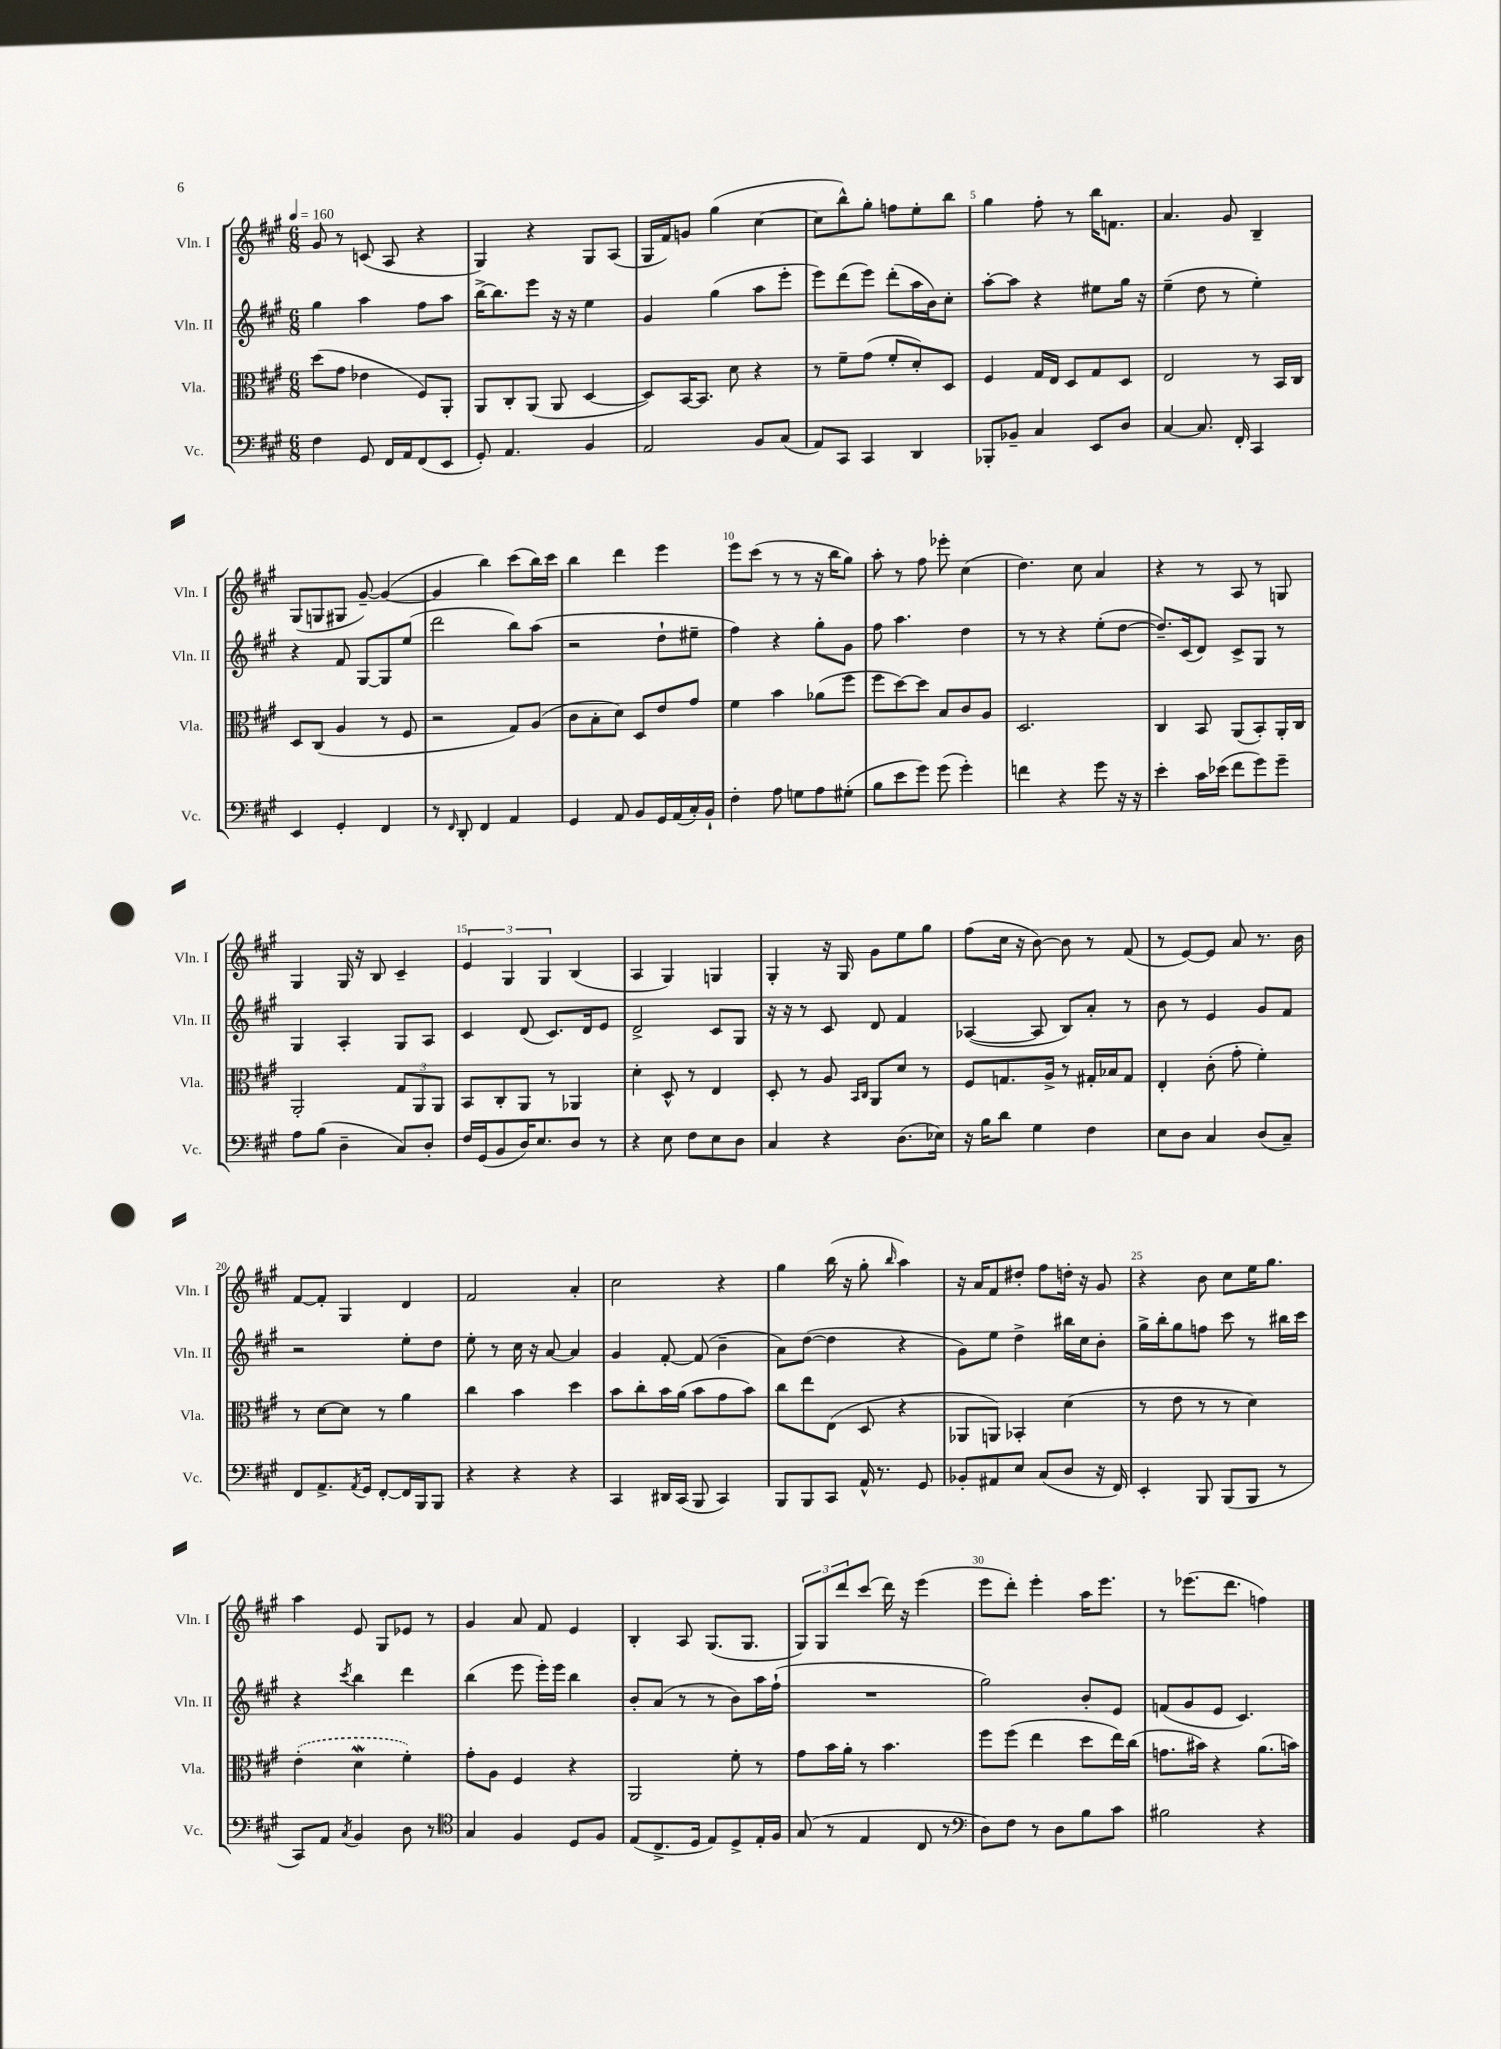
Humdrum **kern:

**kern	**kern	**kern	**kern
*staff4	*staff3	*staff2	*staff1
*clefF4	*clefC3	*clefG2	*clefG2
*k[f#c#g#]	*k[f#c#g#]	*k[f#c#g#]	*k[f#c#g#]
*M6/8	*M6/8	*M6/8	*M6/8
*MM160	*MM160	*MM160	*MM160
4F#	(8dd	4gg#	8g#
.	8g#	.	8r
8GG#	4e-	4aa	(8c
16FF#	.	.	8A
16AA	.	.	.
(8FF#	8F#)	8ff#	4r
8EE	8AA'	8aa	.
=	=	=	=
8GG#')	8AA	[16bb^	4G#)
.	.	8.bb]	.
4.AA	8C#'	.	.
.	(8AA	8eee	4r
.	8AA	16r	.
.	.	16r	.
4BB	[4D	4ee	8G#
.	.	.	(8A
=	=	=	=
2AA	8D])	4g#	16G#
.	.	.	16f#)
.	[16BB	.	8g
.	8.BB]	.	.
.	.	(4gg#	(4gg#
.	8d	.	.
8BB	4r	8aa	[4cc#
(8C#	.	8eee'	.
=	=	=	=
8AA)	8r	8eee)	8cc#]
8CC#	8f#~	(8ddd	8bb^^)
4CC#	(8g#	8eee)	8gg#'
.	8f#'	(8ddd'	8ff
4DD	8d')	16aa	8ee'
.	.	16b)	.
.	8D	8cc#'	8bb
=	=	=	=
8BBB-'	4F#	[8aa'	4gg#
8BB-~	.	8aa]	.
4C#	16G#	4r	8ff#'
.	16E	.	.
.	8D	.	8r
8EE	8G#	8ee#	16bb
.	.	.	8.f
8D	8D	16gg#	.
.	.	16r	.
=	=	=	=
[4C#	2E	(4ee~	4.a
8.C#]	.	8dd	.
.	.	8r	8g#
16FF#'	.	.	.
4CC#	8r	4ee')	4B~
.	16BB	.	.
.	16C#	.	.
=	=	=	=
4EE	8D	4r	(8G#
.	(8C#	.	8G
4GG#'	4A	8f#	8G#
.	.	[8G#	[8g#~)
4FF#	8r	8G#]	(4g#_
.	8F#	(8ee	.
=	=	=	=
8r	2r	2ddd	4g#]
16qqFF#	.	.	.
8DD'	.	.	.
4FF#	.	.	4bb)
4AA	8G#)	8bb)	(8ccc#
.	(8A	(8aa	16bb)
.	.	.	16ccc#
=	=	=	=
4GG#	8c#	2r	4bb
.	8B'	.	.
8AA	8d)	.	4ddd
8BB	8D	.	.
16GG#	8e	8dd`	4eee
(16AA	.	.	.
16C#')	8g#	8ee#~	.
16BB`	.	.	.
=	=	=	=
4F#'	4f#	4ff#)	8eee
.	.	.	(8ccc#
8A	4b	4r	8r
8G	.	.	8r
8A	(8a-	8gg#'	16r
.	.	.	16bb
(8G#'	8ff#	8g#	8gg#)
=	=	=	=
8B	8ff#	8ff#	8aa'
8e	[8dd)	4.aa	8r
8g#)	8dd]	.	8ff#
(8g#	8B	.	8eee-'
4g#')	8c#	4dd	(4cc#
.	8A	.	.
=	=	=	=
4f	2.D	8r	4.dd)
.	.	8r	.
4r	.	4r	.
.	.	.	8cc#
8g#	.	(8ee'	4a
16r	.	[8dd	.
16r	.	.	.
=	=	=	=
4e'	4C#	8.dd~])	4r
.	.	(16c#	.
16c#	8BB	8d)	8r
(16e-	.	.	.
8f#	(8AA	8c#^	8A
8g#)	8BB')	8G#	8r
8g#~	16AA'	8r	8G
.	16C#	.	.
=	=	=	=
8A	2AA'	4G#	4G#
(8B	.	.	.
4D~	.	4A'	16G#
.	.	.	16r
.	.	.	8B
8C#)	12G#	8G#	4c#~
.	12AA	.	.
8D'	.	8A	.
.	12AA	.	.
=	=	=	=
16F#	8BB	4c#	6e
(16GG#	.	.	.
8BB	8C#'	.	.
.	.	.	6G#
16D)	8AA	(8d	.
8.E	.	.	.
.	.	.	6G#
.	8r	8.c#)	.
8D	4AA-	.	(4B
.	.	16d	.
8r	.	8e	.
=	=	=	=
4r	4d'	2d^	4A
8E	8D^^	.	4G#)
8F#	8r	.	.
8E	4E	8c#	4G
8D	.	8G#	.
=	=	=	=
4C#	8D'	16r	4G#'
.	.	16r	.
.	8r	8r	.
4r	8A	8c#	16r
.	.	.	16G#
.	16qqBB	.	.
.	16qqC#	.	.
.	8AA	8d	8g#
(8.D	8d	4f#	8ee
.	8r	.	8gg#
16E-)	.	.	.
=	=	=	=
16r	8F#	([4A-	(8ff#
16B	.	.	.
8d	8.G	.	16cc#
.	.	.	16r
4G#	.	8A-]	[8b)
.	16A^	.	.
.	8r	8B)	8b]
4F#	16G#'	8a'	8r
.	16B-	.	.
.	8G#	8r	(8f#
=	=	=	=
8E	4E'	8b	8r
8D	.	8r	[8e)
4C#	(8c#'	4e	8e]
.	8g#'	.	8a
(8D	4f#')	8g#	8.r
8C#~)	.	8f#	.
.	.	.	16b
=	=	=	=
8FF#	8r	2r	[8f#
8.AA^	[8d	.	8f#']
.	8d]	.	4G#
8qAA	.	.	.
16GG#	.	.	.
[8FF#'	8r	.	.
16FF#]	4a	8ee'	4d
16BBB	.	.	.
8BBB	.	8dd	.
=	=	=	=
4r	4cc#	8ee'	2f#
.	.	8r	.
4r	4b	16cc#	.
.	.	16r	.
.	.	[8a	.
4r	4dd	4a]	4a'
=	=	=	=
4CC#	8b	4g#	2cc#
.	8cc#'	.	.
16DD#	16b	[8f#'	.
(16CC#	(16a	.	.
8BBB	8b	(8f#]	.
4CC#)	8g#	4b~	4r
.	8b)	.	.
=	=	=	=
8BBB	8cc#	8a)	4gg#
8BBB	8ee	([8dd	.
8CC#	(8E	4dd]	(16bb
.	.	.	16r
16AA^^	8D	.	8gg#'
8.r	.	.	.
.	.	.	16qqbb
.	4r	4r	4aa)
8GG#	.	.	.
=	=	=	=
8BB-'	8AA-	8g#)	16r
.	.	.	16a
8AA#	8AA)	8ee	8f#
8E	4BB-'	4dd^	8dd#'
(8C#	.	.	8ff#
8D	(4d	16bb#	16dd'
.	.	16cc#	16r
16r	.	8b'	8g#
16FF#)	.	.	.
=	=	=	=
4EE'	8r	16gg#^	4r
.	.	16bb'	.
.	8e	8gg#	.
8BBB	8r	8ff	8b
(8BBB	8r	8ccc#	8cc#
8BBB	4d)	8r	16ee
.	.	.	8.gg#
8r	.	16bb#	.
.	.	16ccc#	.
=	=	=	=
8CC#)	(4e'	4r	4aa
8AA	.	.	.
8qC#	.	8qccc#	.
4BB	4d	4bb	8e
.	.	.	8G#
8D	4f#')	4ddd	8e-
8r	.	.	8r
=	=	=	=
*clefC4	*	*	*
4G#	8g#'	(4bb	4g#
.	8A	.	.
4F#	4F#	8eee	8a
.	.	16eee')	8f#
.	.	16eee	.
8D	4r	4bb	4e
8F#	.	.	.
=	=	=	=
(8E	2AA	8b'	4B'
8.C#^	.	(8a	.
.	.	8r	8A
16D	.	.	.
8E)	.	8r	(8.G#
8D^	8f#'	8b)	.
.	.	.	8.G#
16E'	8r	16aa	.
16F#	.	(16ff#`	.
=	=	=	=
(8G#	8g#	2.r	12G#)
.	.	.	12G#
8r	16b	.	.
.	.	.	12ddd
.	16a'	.	.
4E	8r	.	(8ccc#
.	4.b	.	16ddd)
.	.	.	16r
8C#	.	.	(4eee
8r	.	.	.
=	=	=	=
*clefF4	*	*	*
8D)	8ff#	2gg#)	8eee
8F#	(8ff#	.	8ddd')
8r	4ee	.	4eee'
8D	.	.	.
8B	8dd	8b'	16aa
.	.	.	8.eee
8c#	16ee)	8e	.
.	(16cc#	.	.
=	=	=	=
2B#	8.g	(8f	8r
.	.	8g#	(8.eee-
.	16b#)	.	.
.	4r	8e	.
.	.	.	8.ddd
.	.	4.c#)	.
4r	(8.a	.	4ff)
.	16b)	.	.
==	==	==	==
*-	*-	*-	*-
